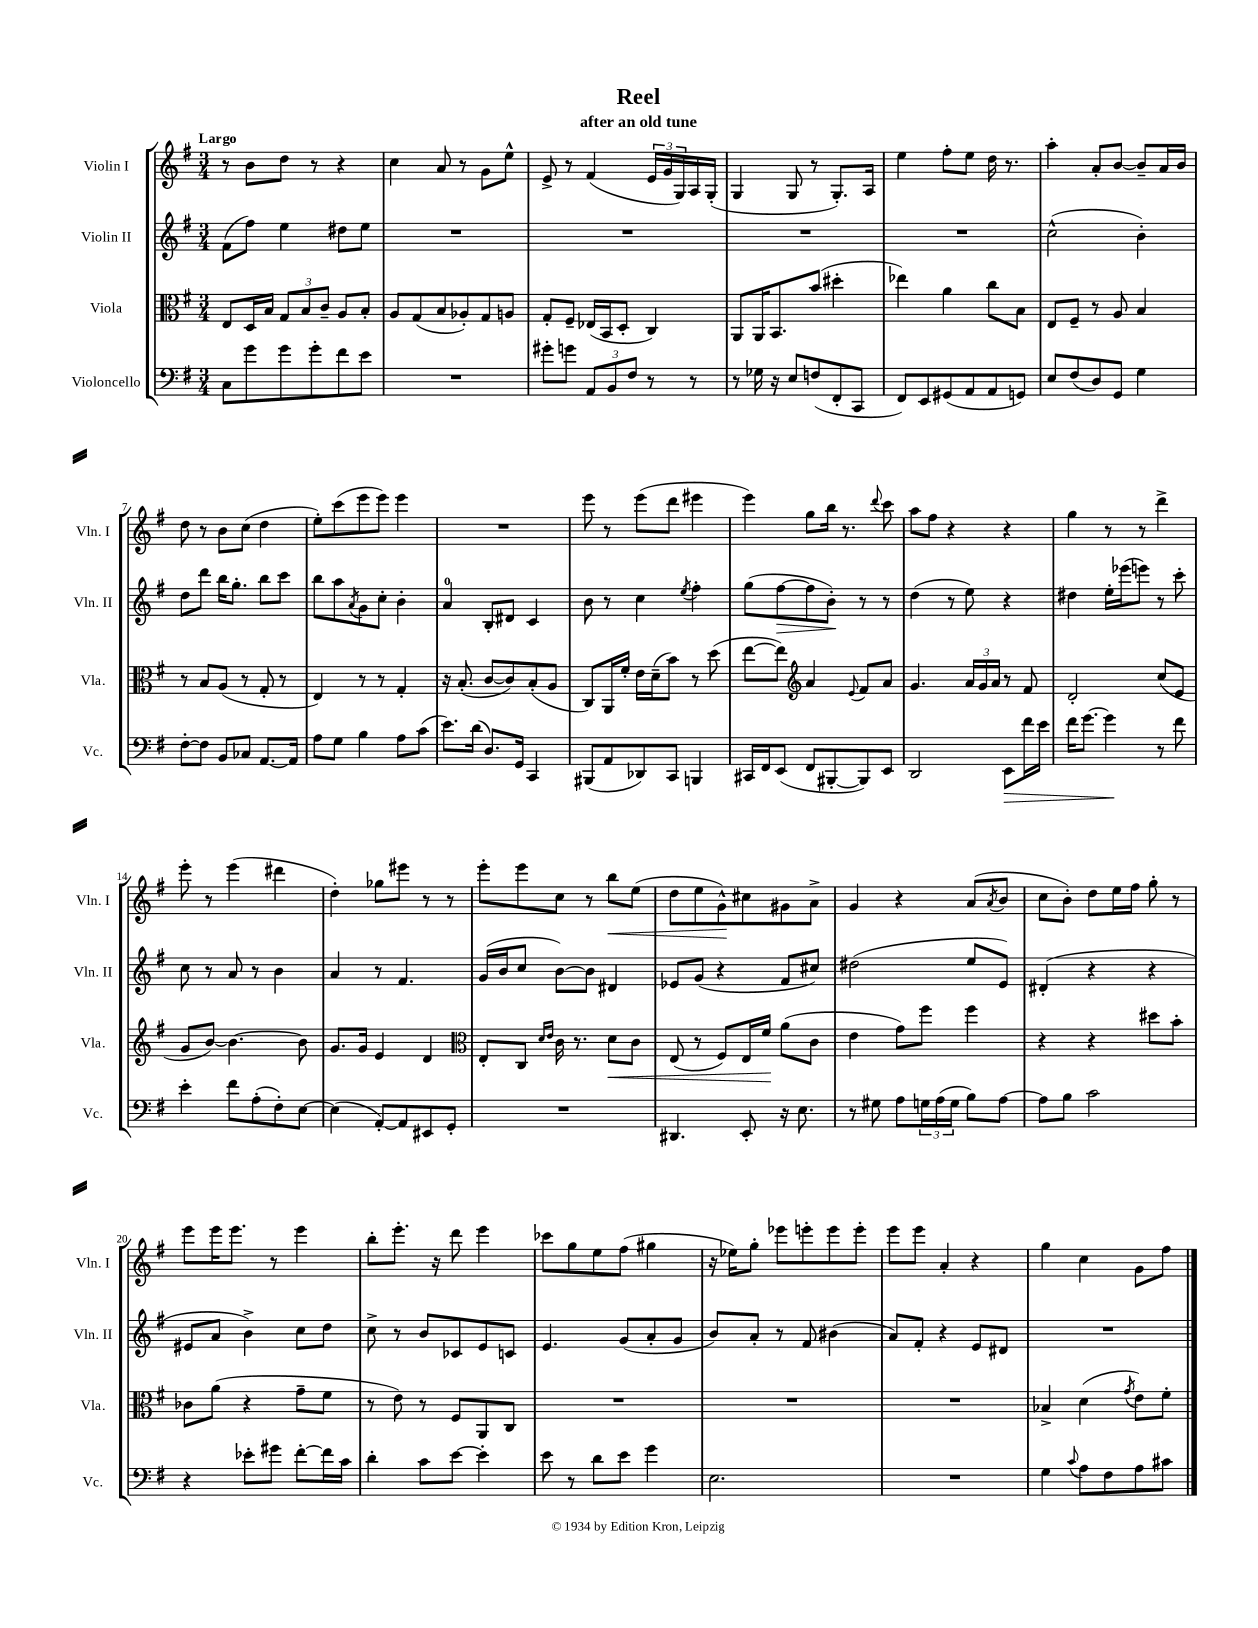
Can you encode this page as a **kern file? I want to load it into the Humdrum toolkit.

**kern	**kern	**kern	**kern
*staff4	*staff3	*staff2	*staff1
*clefF4	*clefC3	*clefG2	*clefG2
*k[f#]	*k[f#]	*k[f#]	*k[f#]
*M3/4	*M3/4	*M3/4	*M3/4
8C	8E	(8f#	8r
8g	16D	8ff#)	8b
.	16B	.	.
8g	12G	4ee	8dd
.	12B	.	.
8g'	.	.	8r
.	12c~	.	.
8f#	8A	8dd#	4r
8e	8B'	8ee	.
=	=	=	=
2.r	8A	2.r	4cc
.	(8G	.	.
.	8B	.	8a
.	8A-')	.	8r
.	8G	.	8g
.	8A	.	8ee^^
=	=	=	=
8g#'	8G'	2.r	8e^
8g	8F#~	.	8r
12AA	(16E-	.	(4f#
.	16BB	.	.
12BB	.	.	.
.	8D'	.	.
12F#	.	.	.
8r	4C)	.	24e
.	.	.	24g
.	.	.	24G)
8r	.	.	16A
.	.	.	(16G'
=	=	=	=
8r	8AA	2.r	4G
16G-	16AA	.	.
16r	8.BB	.	.
8E	.	.	8G
(8F	(8b	.	8r
8FF#'	4dd#'	.	8.G')
8CC	.	.	.
.	.	.	16A
=	=	=	=
8FF#)	4ee-)	2.r	4ee
8EE	.	.	.
(8GG#	4a	.	8ff#'
8AA	.	.	8ee
8AA	8cc	.	16dd
.	.	.	8.r
8GG)	8B	.	.
=	=	=	=
8E	8E	(2cc^^	4aa'
(8F#	8F#~	.	.
8D)	8r	.	8a'
8GG	8A	.	[8b
4G	4B	4b')	8b~]
.	.	.	16a
.	.	.	16b
=	=	=	=
[8F#'	8r	8dd	8dd
8F#]	8B	8ddd	8r
8BB	(8A	16bb	8b
.	.	8.gg'	.
8C-	8r	.	(8cc
[8.AA	8G'	8bb	4dd
.	8r	8ccc	.
16AA]	.	.	.
=	=	=	=
8A	4E)	8bb	8ee')
8G	.	8aa	(8ccc
.	.	8qa	.
4B	8r	8g	8eee
.	8r	8cc'	8eee)
8A	4G'	4b'	4eee
(8c	.	.	.
=	=	=	=
8.e)	16r	4a	2.r
.	(8.B'	.	.
(16d	.	.	.
8.D)	[8c	8B'	.
.	8c])	8d#	.
16GG	.	.	.
4CC	(8B'	4c	.
.	8A	.	.
=	=	=	=
(8BBB#	8C)	8b	8eee
8AA	16AA	8r	8r
.	16f#'	.	.
8DD-)	16e	4cc	(8eee
.	(16d~	.	.
8CC	8b)	.	8ddd
.	.	8qee	.
4BBB	8r	4ff#'	4eee#
.	(8dd	.	.
=	=	=	=
16CC#	[8ee	(8gg	4eee)
16FF#	.	.	.
(8EE	8ee])	[8ff#	.
*	*clefG2	*	*
8FF#	4a	8ff#]	8gg
[8BBB#'	.	8b')	16bb
.	.	.	8.r
.	8qqe	.	.
8BBB#])	8f#	8r	.
.	.	.	8qqddd
8EE	8a	8r	8ccc
=	=	=	=
2DD	4.g	(4dd	8aa
.	.	.	8ff#
.	.	8r	4r
.	24a	8ee)	.
.	24g	.	.
.	24a	.	.
8EE	8r	4r	4r
16f#	8f#	.	.
16e	.	.	.
=	=	=	=
16f#	2d'	4dd#	4gg
[8.g	.	.	.
4g]	.	16ee'	8r
.	.	(16eee-	.
.	.	8eee)	8r
8r	(8cc	8r	4ddd^
8f#	8e	8ccc'	.
=	=	=	=
4e'	8g	8cc	8eee'
.	[8b)	8r	8r
8f#	4.b_	8a	(4eee
(8A'	.	8r	.
8F#')	.	4b	4ddd#
[8E	8b]	.	.
=	=	=	=
(4E]	8.g	4a	4dd')
.	16g	.	.
[8AA')	4e	8r	8gg-
8AA]	.	4.f#	8eee#
8EE#	4d	.	8r
8GG'	.	.	8r
=	=	=	=
*	*clefC3	*	*
2.r	8E'	(16g	8eee'
.	.	16b	.
.	8C	8cc	8eee
.	16qqd	.	.
.	16qqe	.	.
.	16c	[8b)	8cc
.	8.r	.	.
.	.	8b]	8r
.	8d	4d#	8bb
.	8c	.	(8ee
=	=	=	=
4.DD#	(8E	8e-	8dd
.	8r	(8g	8ee
.	8F#)	4r	8g^^)
8EE'	16E	.	8cc#
.	16f#	.	.
16r	(8a	8f#	8g#
8.E	.	.	.
.	8c	8cc#)	8a^
=	=	=	=
8r	4e	(2dd#	4g
8G#	.	.	.
8A	8g)	.	4r
24G	8ff#	.	.
(24A	.	.	.
24G	.	.	.
8B)	4ff#	8ee	(8a
.	.	.	8qa
[8A	.	8e)	8b
=	=	=	=
8A]	4r	(4d#'	8cc
8B	.	.	8b')
2c	4r	4r	8dd
.	.	.	16ee
.	.	.	16ff#
.	8dd#	4r	8gg'
.	8b'	.	8r
=	=	=	=
4r	8c-	8e#	8eee
.	(8a	8a	16eee
.	.	.	8.eee
8e-'	4r	4b^)	.
8g#	.	.	8r
[8f#'	8g~	8cc	4eee
16f#]	8f#	8dd	.
16c	.	.	.
=	=	=	=
4d'	8r	8cc^	8bb'
.	8e)	8r	8.eee'
8c	8r	8b	.
.	.	.	16r
[8e	8F#	8c-	8ddd
4e']	8AA	8e	4eee
.	8C	8c	.
=	=	=	=
8e	2.r	4.e	8ccc-
8r	.	.	8gg
8d	.	.	8ee
8e	.	(8g	(8ff#
4g	.	8a'	4gg#
.	.	8g	.
=	=	=	=
2.E	2.r	8b)	16r
.	.	.	16ee-)
.	.	8a'	8gg'
.	.	8r	8eee-
.	.	8f#	8eee'
.	.	(4b#	8eee
.	.	.	8eee'
=	=	=	=
2.r	2.r	8a)	8eee
.	.	8f#'	8eee
.	.	4r	4a'
.	.	8e	4r
.	.	8d#	.
=	=	=	=
4G	4B-^	2.r	4gg
8qqc	.	.	.
8A	(4d	.	4cc
8F#	.	.	.
.	8qg	.	.
8A	8e)	.	8g
8c#	8f#'	.	8ff#
==	==	==	==
*-	*-	*-	*-
